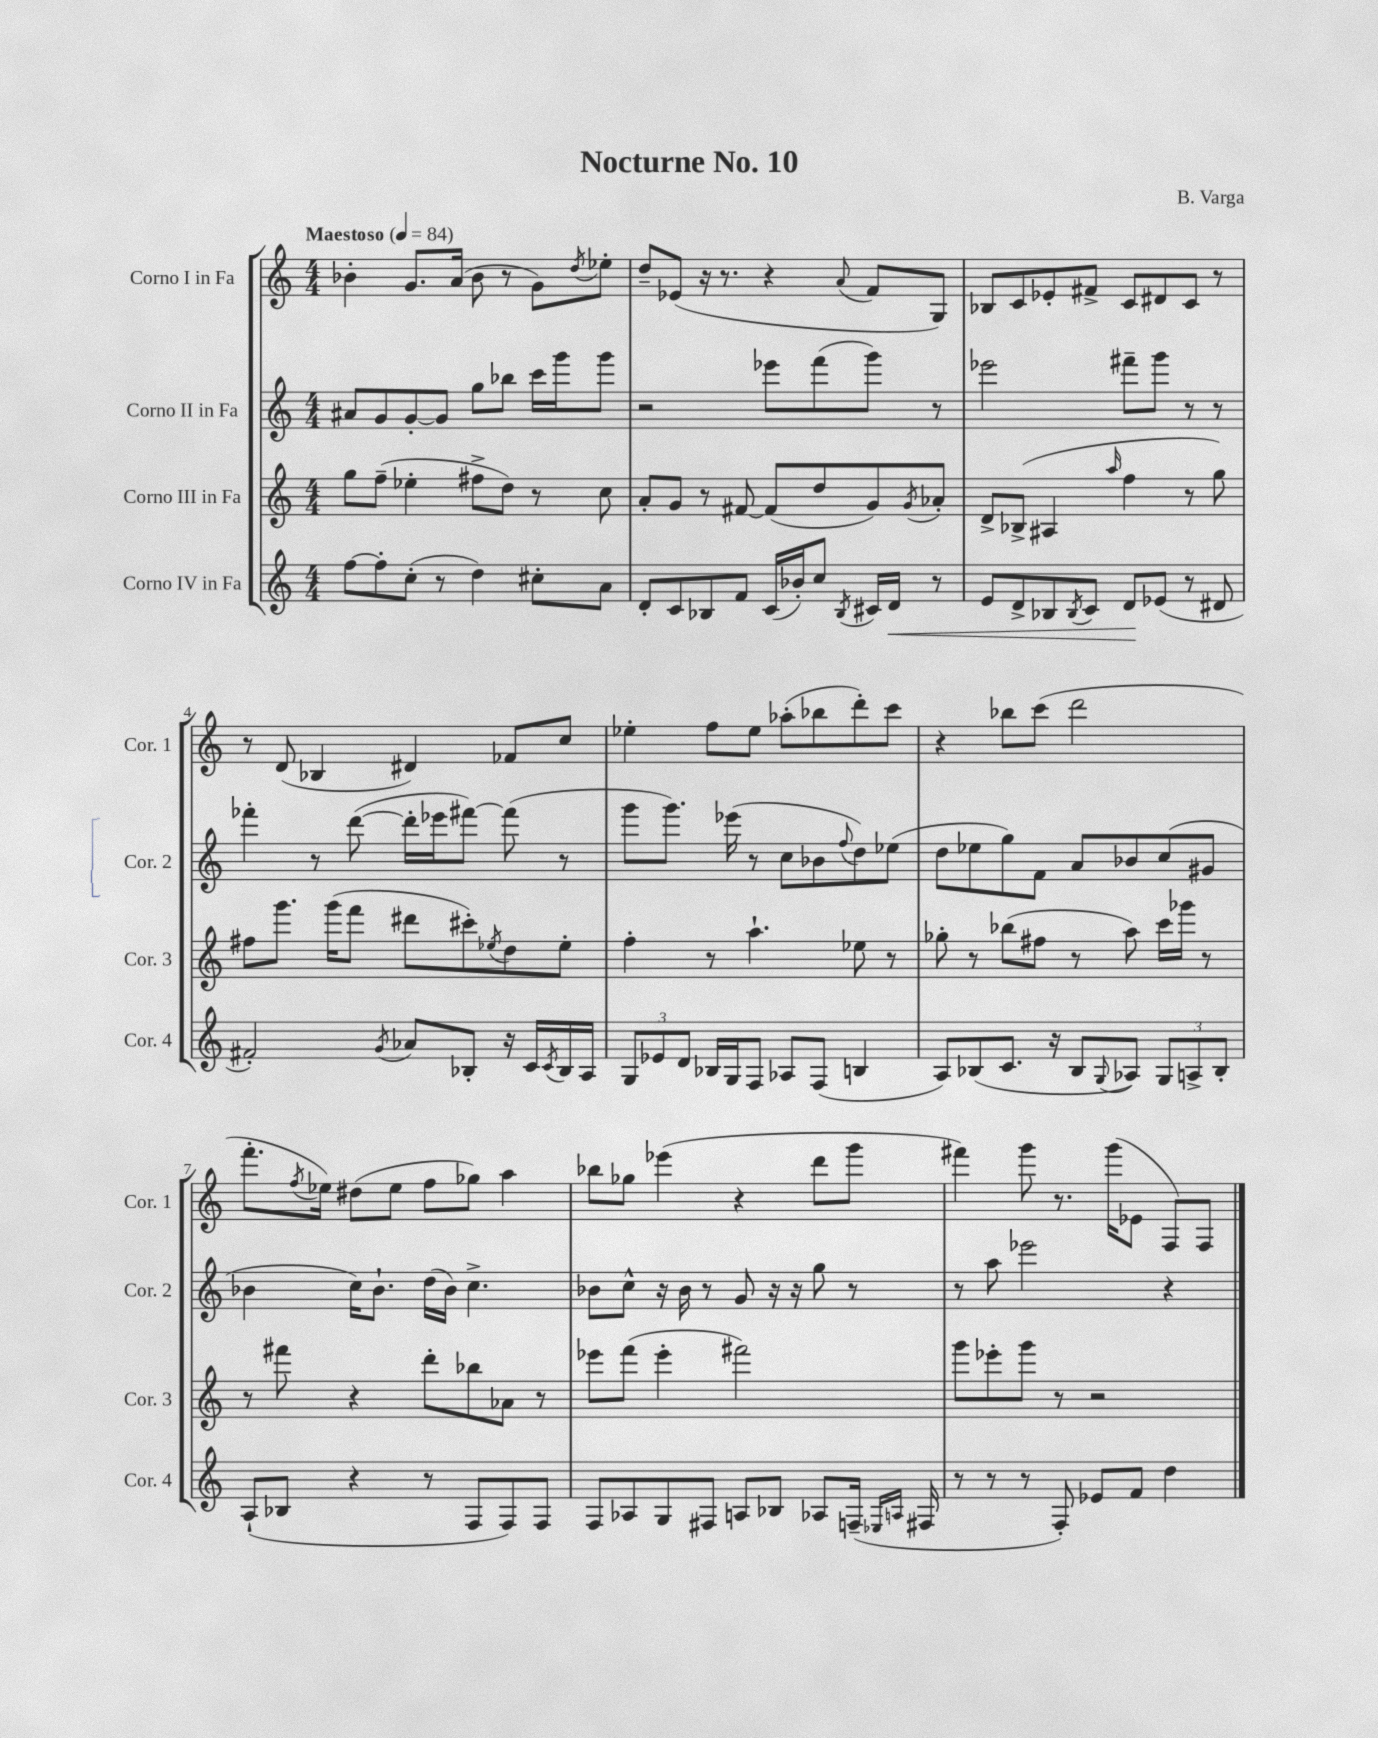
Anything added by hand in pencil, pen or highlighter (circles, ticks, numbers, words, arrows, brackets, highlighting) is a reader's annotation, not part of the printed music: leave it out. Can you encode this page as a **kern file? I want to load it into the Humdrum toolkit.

**kern	**dynam	**kern	**kern	**kern
*part4	*part4	*part3	*part2	*part1
*staff4	*staff4	*staff3	*staff2	*staff1
*I"Corno IV in Fa	*	*I"Corno III in Fa	*I"Corno II in Fa	*I"Corno I in Fa
*I'Cor. 4	*	*I'Cor. 3	*I'Cor. 2	*I'Cor. 1
*clefG2	*	*clefG2	*clefG2	*clefG2
*k[]	*	*k[]	*k[]	*k[]
*M4/4	*	*M4/4	*M4/4	*M4/4
*MM84	*	*MM84	*MM84	*MM84
=1	=1	=1	=1	=1
!	!	!	!	!LO:TX:a:B:t=Maestoso
[8ff\L	.	8gg\L	8a#X/L	4b-X'\
8ff'\]	.	(8ff~\J	8g/	.
(8cc'\J	.	4ee-X'\	[8g'/	8.g/L
8r	.	.	8g/J]	.
.	.	.	.	(16a/Jk
4dd\)	.	8ff#X^\L	8gg\L	8b-\
.	.	8dd\J)	8bb-X\J	8r
8cc#X'\L	.	8r	16ccc\LL	8g\L)
.	.	.	16ggg\J	.
.	.	.	.	8qdd/
8a\J	.	8cc\	8ggg\J	8ee-X'\J
=2	=2	=2	=2	=2
8d'/L	.	8a'/L	2r	8dd~/L
8c/	.	8g/J	.	(8e-X/J
8B-X/	.	8r	.	16r
.	.	.	.	8.r
8f/J	.	[8f#X/	.	.
(16c/LL	.	(8f#/L]	8eee-X\L	4r
16b-X'/J)	.	.	.	.
8cc/J	.	8dd/	(8fff\	.
8qB-/	.	.	.	8qqa/
16c#X/LL	.	8g/)	8ggg\J)	8f/L
!	!LO:HP:b	!	!	!
16d/JJ	<	.	.	.
.	.	8qg/	.	.
8r	.	8a-X'/J	8r	8G/J)
=3	=3	=3	=3	=3
8e/L	.	8d^/L	2eee-X\	8B-X/L
8d^/	.	(8B-X^/J	.	8c/
8B-X/	.	4A#X/	.	8e-X'/
8qB-/	.	.	.	.
8c/J	.	.	.	8f#X^/J
.	.	16qqaa/	.	.
8d/L	.	4ff\	8fff#X~\L	8c/L
(8e-X/J	[	.	8ggg\J	8d#X/
8r	.	8r	8r	8c/J
8d#X/	.	8gg\)	8r	8r
!!LO:LB:g=z
=4	=4	=4	=4	=4
2f#X'/)	.	8ff#X\L	4fff-X'\	8r
.	.	8.ggg\J	.	(8d/
.	.	.	8r	4B-X/
.	.	(16ggg\KL	.	.
.	.	8fff\J	([8ddd\	.
8qg/	.	.	.	.
8a-X/L	.	8ddd#X\L	16ddd'\LL]	4d#X/)
.	.	.	16eee-X\J	.
8B-X'/J	.	8ccc#X'\)	[8fff#X\J)	.
.	.	8qee-X/	.	.
16r	.	8dd\	(8fff#\]	8f-X/L
16c/LL	.	.	.	.
8qc/	.	.	.	.
16B-/	.	8ee-'\J	8r	8cc/J
16A/JJ	.	.	.	.
=5	=5	=5	=5	=5
12G/L	.	4ff'\	8ggg\L	4ee-X'\
12e-X/	.	.	.	.
.	.	.	8.ggg\J)	.
12d/J	.	.	.	.
16B-X/LL	.	8r	.	8ff\L
16G/J	.	.	(16eee-X\	.
8F/J	.	4.aa`\	8r	8ee-\J
8A-X/L	.	.	8cc\L	(8aa-X'\L
(8F/J	.	.	8b-X\	8bb-X\
.	.	.	8qqff/	.
4Bn/	.	8ee-X\	8dd\)	8ddd'\)
.	.	8r	(8ee-X\J	8ccc\J
=6	=6	=6	=6	=6
8A/L)	.	8gg-X'\	8dd\L	4r
(8B-X/	.	8r	8ee-X\	.
8.c/J	.	(8bb-X\L	8gg\)	8bb-X\L
.	.	8ff#X\J	8f\J	(8ccc\J
16r	.	.	.	.
8B-/L	.	8r	8a/L	2ddd\
8qqG/	.	.	.	.
8A-X/J)	.	8aa\)	8b-X/	.
12G/L	.	16ccc\LL	(8cc/	.
.	.	16ggg-X\JJ	.	.
12An^/	.	.	.	.
.	.	8r	8g#X/J	.
12B-'/J	.	.	.	.
!!LO:LB:g=z
=7	=7	=7	=7	=7
(8A`/L	.	8r	4b-X\	8.fff'\L
8B-X/J	.	8fff#X\	.	.
.	.	.	.	8qff/
.	.	.	.	16ee-X\Jk)
4r	.	4r	16cc\KL)	(8dd#X\L
.	.	.	8.b-`\J	.
.	.	.	.	8ee-\J
8r	.	8ddd'\L	(16dd\LL	8ff\L
.	.	.	16b-\JJ)	.
8F/L	.	8bb-X\	4.cc^\	8gg-X\J)
8F/)	.	8a-X\J	.	4aa\
8F/J	.	8r	.	.
=8	=8	=8	=8	=8
8F/L	.	8eee-X\L	8b-X\L	8bb-X\L
8A-X/	.	(8fff\J	8cc^^\J	8gg-X\J
8G/	.	4eee-'\	16r	(4eee-X\
.	.	.	16b-\	.
8F#X/J	.	.	8r	.
8An/L	.	2fff#X\)	8g/	4r
8B-X/J	.	.	16r	.
.	.	.	16r	.
8A-X/L	.	.	8gg\	8ddd\L
(16Fn~/Jk	.	.	8r	8ggg\J
16qqE-X/LL	.	.	.	.
16qqAn/JJ	.	.	.	.
16F#X/	.	.	.	.
=9	=9	=9	=9	=9
8r	.	8ggg\L	8r	4fff#X\)
8r	.	8eee-X'\	8aa\	.
8r	.	8ggg\J	2eee-X\	8ggg\
8F'/)	.	8r	.	8.r
8e-X/L	.	2r	.	.
.	.	.	.	(16ggg\KL
8f/J	.	.	.	8e-X\J
4dd\	.	.	4r	8F/L)
.	.	.	.	8F/J
==	==	==	==	==
*-	*-	*-	*-	*-
